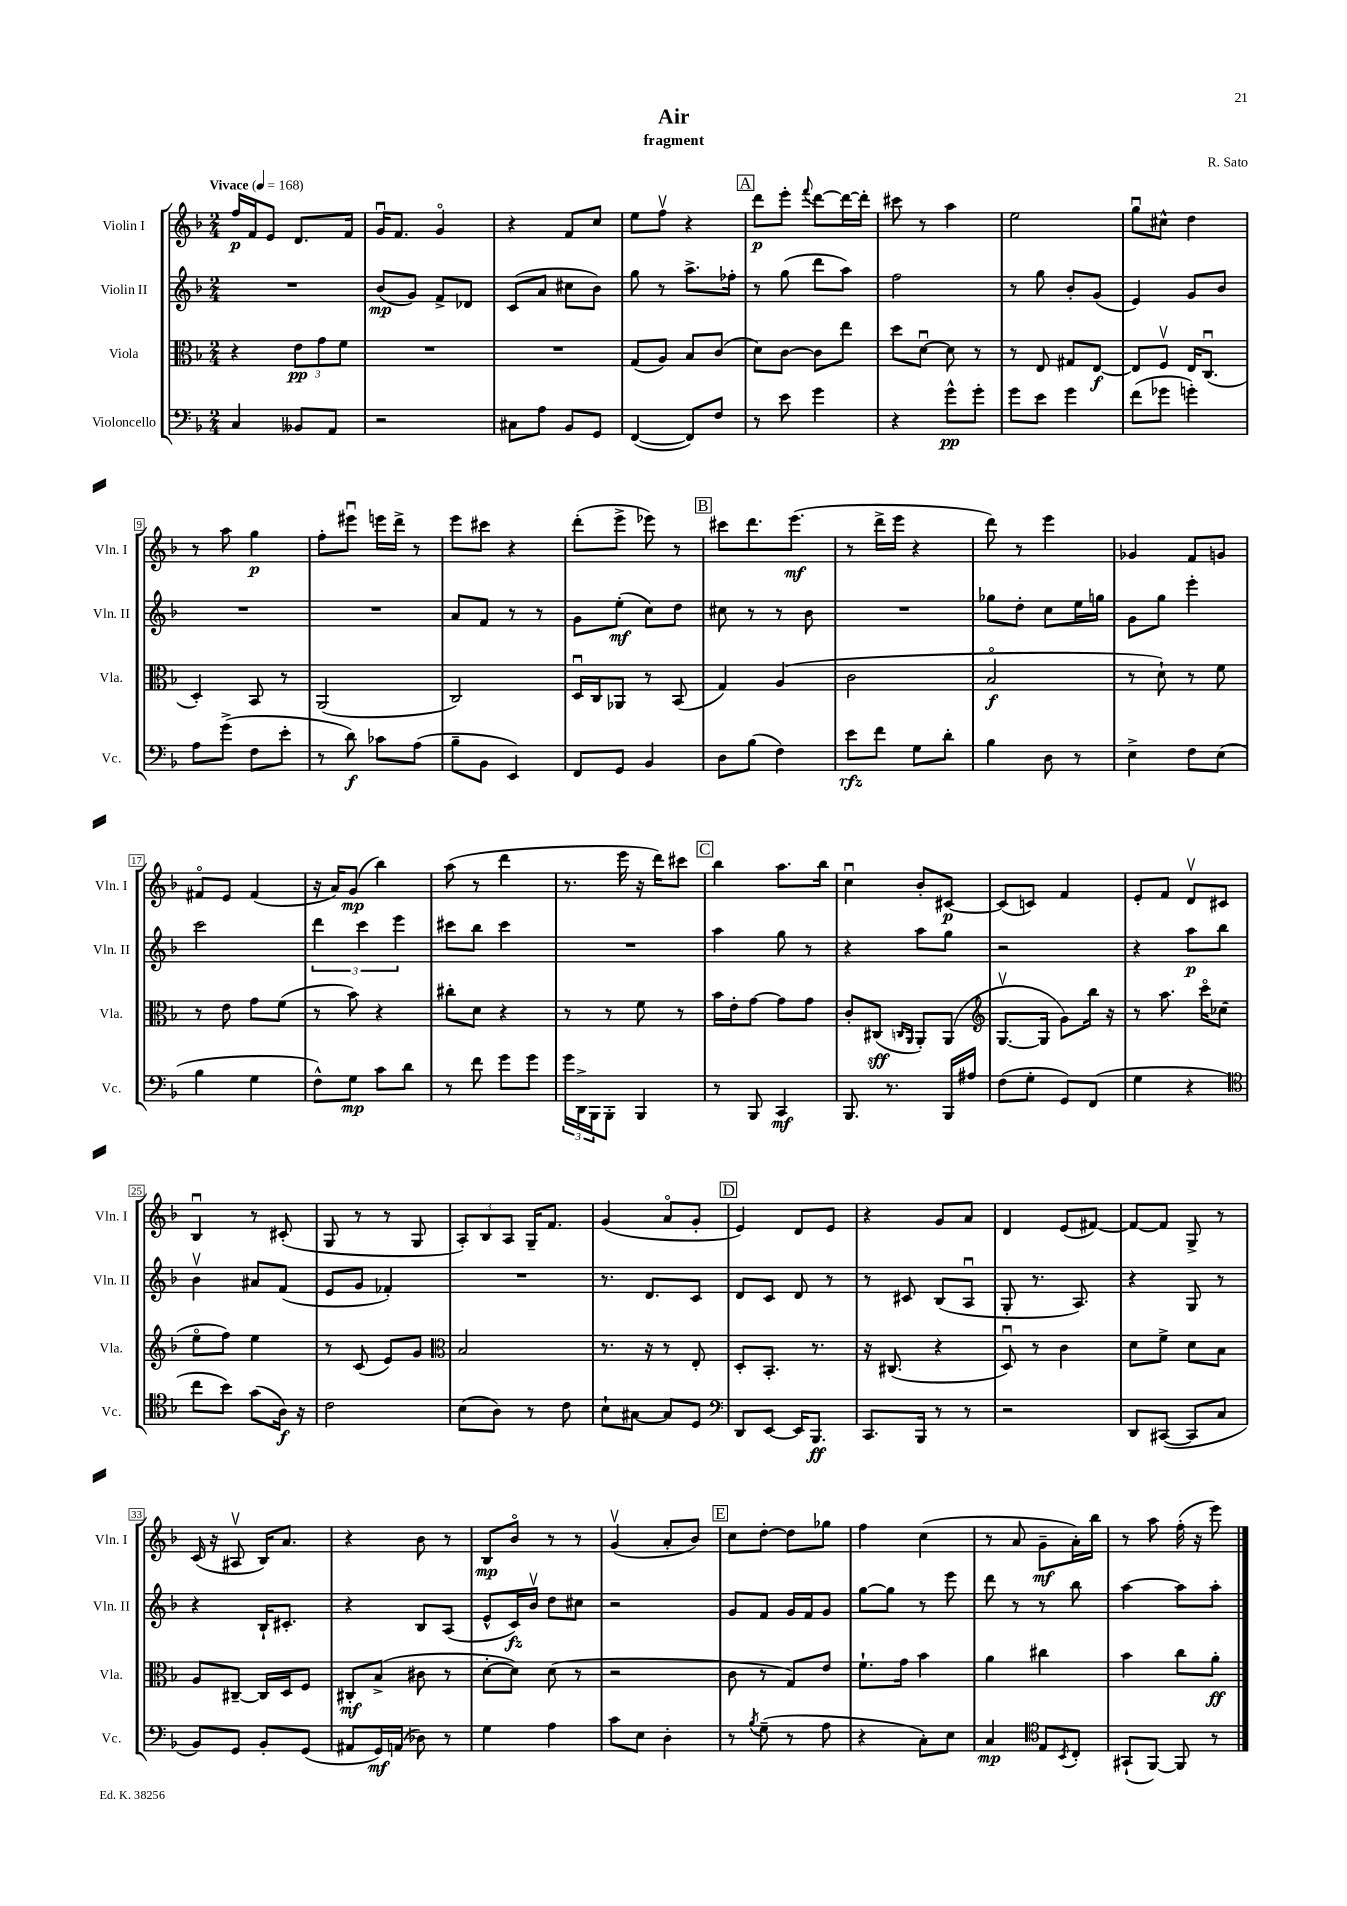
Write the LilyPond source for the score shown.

\header { title = "Air" composer = "R. Sato" subtitle = "fragment" }
<<
\new StaffGroup <<
\new Staff = "s0" \with { instrumentName = "Violin I" shortInstrumentName = "Vln. I" } {
    \clef treble \key f \major \numericTimeSignature \time 2/4 \tempo "Vivace" 4 = 168
    f''16\p f'16 e'8 d'8. f'16 |
    g'16\downbow f'8. g'4\flageolet |
    r4 f'8 c''8 |
    e''8 f''8\upbow r4 |
    \mark \markup { \box "A" } d'''8\p e'''8-. \appoggiatura { f'''8 } d'''8~ d'''16~ d'''16-. |
    cis'''8 r8 a''4 |
    e''2 |
    g''8\downbow cis''8-^ d''4 |
    r8 a''8 g''4\p |
    f''8-. eis'''8\downbow e'''16 d'''16-> r8 |
    e'''8 cis'''8 r4 |
    d'''8-.( e'''8-> ees'''8) r8 |
    \mark \markup { \box "B" } cis'''8 d'''8. e'''8.\mf( |
    r8 d'''16-> e'''16 r4 |
    d'''8) r8 e'''4 |
    ges'4 f'8 g'8 |
    fis'8\flageolet e'8 fis'4( |
    r16 a'16) g'8\mp( bes''4) |
    a''8( r8 d'''4 |
    r8. e'''16 r16 d'''16) cis'''8 |
    \mark \markup { \box "C" } bes''4 a''8. bes''16 |
    c''4\downbow bes'8-. cis'8~\p |
    cis'8( c'8) f'4 |
    e'8-. f'8 d'8\upbow cis'8 |
    bes4\downbow r8 cis'8-.( |
    g8 r8 r8 g8 |
    \tuplet 3/2 { a8-.) bes8 a8 } g16-- f'8. |
    g'4( a'8\flageolet g'8-. |
    \mark \markup { \box "D" } e'4) d'8 e'8 |
    r4 g'8 a'8 |
    d'4 e'8( fis'8~) |
    fis'8~ fis'8 g8-> r8 |
    c'16( r16 ais8\upbow bes16) a'8. |
    r4 bes'8 r8 |
    bes8\mp bes'8\flageolet r8 r8 |
    g'4\upbow( a'8-. bes'8) |
    \mark \markup { \box "E" } c''8 d''8~-. d''8 ges''8 |
    f''4 c''4( |
    r8 a'8 g'8--\mf a'16-.) bes''16 |
    r8 a''8 f''16-.( r16 e'''8) \bar "|." |
}
\new Staff = "s1" \with { instrumentName = "Violin II" shortInstrumentName = "Vln. II" } {
    \clef treble \key f \major \numericTimeSignature \time 2/4
    R2 |
    bes'8\mp( g'8) f'8-> des'8 |
    c'8( a'8 cis''8 bes'8) |
    g''8 r8 a''8.-> fes''16-. |
    \mark \markup { \box "A" } r8 g''8( d'''8 a''8) |
    f''2 |
    r8 g''8 bes'8-. g'8( |
    e'4) g'8 bes'8 |
    R2 |
    R2 |
    a'8 f'8 r8 r8 |
    g'8 e''8-.\mf( c''8) d''8 |
    \mark \markup { \box "B" } cis''8 r8 r8 bes'8 |
    R2 |
    ges''8 d''8-. c''8 e''16 g''16 |
    g'8 g''8 e'''4-. |
    c'''2 |
    \tuplet 3/2 { d'''4 c'''4 e'''4 } |
    cis'''8 bes''8 cis'''4 |
    R2 |
    \mark \markup { \box "C" } a''4 g''8 r8 |
    r4 a''8 g''8 |
    r2 |
    r4 a''8\p bes''8 |
    bes'4\upbow ais'8 f'8( |
    e'8 g'8 fes'4-.) |
    R2 |
    r8. d'8. c'8 |
    \mark \markup { \box "D" } d'8 c'8 d'8 r8 |
    r8 cis'8 bes8( a8\downbow |
    g8-. r8. a8.) |
    r4 g8 r8 |
    r4 bes16-! cis'8.-. |
    r4 bes8 a8( |
    e'8-^ c'16\fz) bes'16\upbow d''8 cis''8 |
    r2 |
    \mark \markup { \box "E" } g'8 f'8 g'16 f'16 g'8 |
    g''8~ g''8 r8 e'''8 |
    d'''8 r8 r8 bes''8 |
    a''4~ a''8 a''8-. \bar "|." |
}
\new Staff = "s2" \with { instrumentName = "Viola" shortInstrumentName = "Vla." } {
    \clef alto \key f \major \numericTimeSignature \time 2/4
    r4 \tuplet 3/2 { e'8\pp g'8 f'8 } |
    R2 |
    R2 |
    g8( a8) bes8 c'8( |
    \mark \markup { \box "A" } d'8) c'8~ c'8 e''8 |
    d''8 d'8~\downbow d'8 r8 |
    r8 e8 gis8 e8~\f |
    e8 f8\upbow e16 c8.\downbow( |
    d4-.) bes,8 r8 |
    a,2( |
    c2) |
    d16\downbow c16 aes,8 r8 bes,8( |
    \mark \markup { \box "B" } g4) a4( |
    c'2 |
    bes2\flageolet\f |
    r8 d'8-!) r8 f'8 |
    r8 e'8 g'8 f'8( |
    r8 bes'8) r4 |
    cis''8-. d'8 r4 |
    r8 r8 f'8 r8 |
    \mark \markup { \box "C" } bes'16 e'16-. g'8~ g'8 g'8 |
    c'8-. cis8\sff( \grace { c16 a,16 } a,8-.) a,8( |
    \clef treble g8.~\upbow g16 g'8) bes''16 r16 |
    r8 a''8. c'''16\flageolet ces''8( |
    e''8\flageolet f''8) e''4 |
    r8 c'8( e'8) g'8 |
    \clef alto bes2 |
    r8. r16 r8 e8-. |
    \mark \markup { \box "D" } d8-. bes,8.-. r8. |
    r16 cis8.( r4 |
    d8\downbow) r8 c'4 |
    d'8 f'8-> d'8 bes8 |
    a8 cis8~-- cis16 d16 f8 |
    cis8-.\mf bes8->( cis'8 r8 |
    d'8~-. d'8) d'8( r8 |
    r2 |
    \mark \markup { \box "E" } c'8 r8 g8) e'8 |
    f'8.-! g'16 bes'4 |
    a'4 cis''4 |
    bes'4 c''8 a'8-.\ff \bar "|." |
}
\new Staff = "s3" \with { instrumentName = "Violoncello" shortInstrumentName = "Vc." } {
    \clef bass \key f \major \numericTimeSignature \time 2/4
    c4 beses,8 a,8 |
    r2 |
    cis8 a8 bes,8 g,8 |
    f,4~( f,8) f8 |
    \mark \markup { \box "A" } r8 e'8 g'4 |
    r4 g'8-^\pp g'8-. |
    g'8 e'8 g'4 |
    f'8( ges'8 g'4-.) |
    a8 g'8->( f8 e'8-. |
    r8 d'8\f) ces'8 a8( |
    bes8-- bes,8 e,4) |
    f,8 g,8 bes,4 |
    \mark \markup { \box "B" } d8 bes8( f4) |
    e'8\rfz f'8 g8 d'8-. |
    bes4 d8 r8 |
    e4-> f8 e8( |
    bes4 g4 |
    f8-^) g8\mp c'8 d'8 |
    r8 f'8 g'8 g'8 |
    \tuplet 3/2 { g'16 d,16-> bes,,16 } bes,,8-. bes,,4 |
    \mark \markup { \box "C" } r8 bes,,8 c,4\mf |
    bes,,8. r8. bes,,16 ais16 |
    f8( g8-. g,8) f,8( |
    g4 r4 |
    \clef tenor c''8 bes'8) g'8( a16\f) r16 |
    c'2 |
    bes8( a8) r8 c'8 |
    bes8-! gis8~ gis8 d8 |
    \mark \markup { \box "D" } \clef bass d,8 e,8~ e,16 bes,,8.\ff |
    c,8. bes,,16 r8 r8 |
    r2 |
    d,8 cis,8~( cis,8 c8 |
    bes,8) g,8 bes,8-. g,8( |
    ais,8 g,16\mf) a,16( des8) r8 |
    g4 a4 |
    c'8 e8 d4-. |
    \mark \markup { \box "E" } r8 \acciaccatura { bes8 } g8--( r8 a8 |
    r4 c8-.) e8 |
    c4\mp \clef tenor e8 \acciaccatura { bes,8 } c8-. |
    gis,8-!( f,8~) f,8 r8 \bar "|." |
}
>>
>>
\layout { \context { \Score \override BarNumber.stencil = #(make-stencil-boxer 0.1 0.3 ly:text-interface::print) } }
